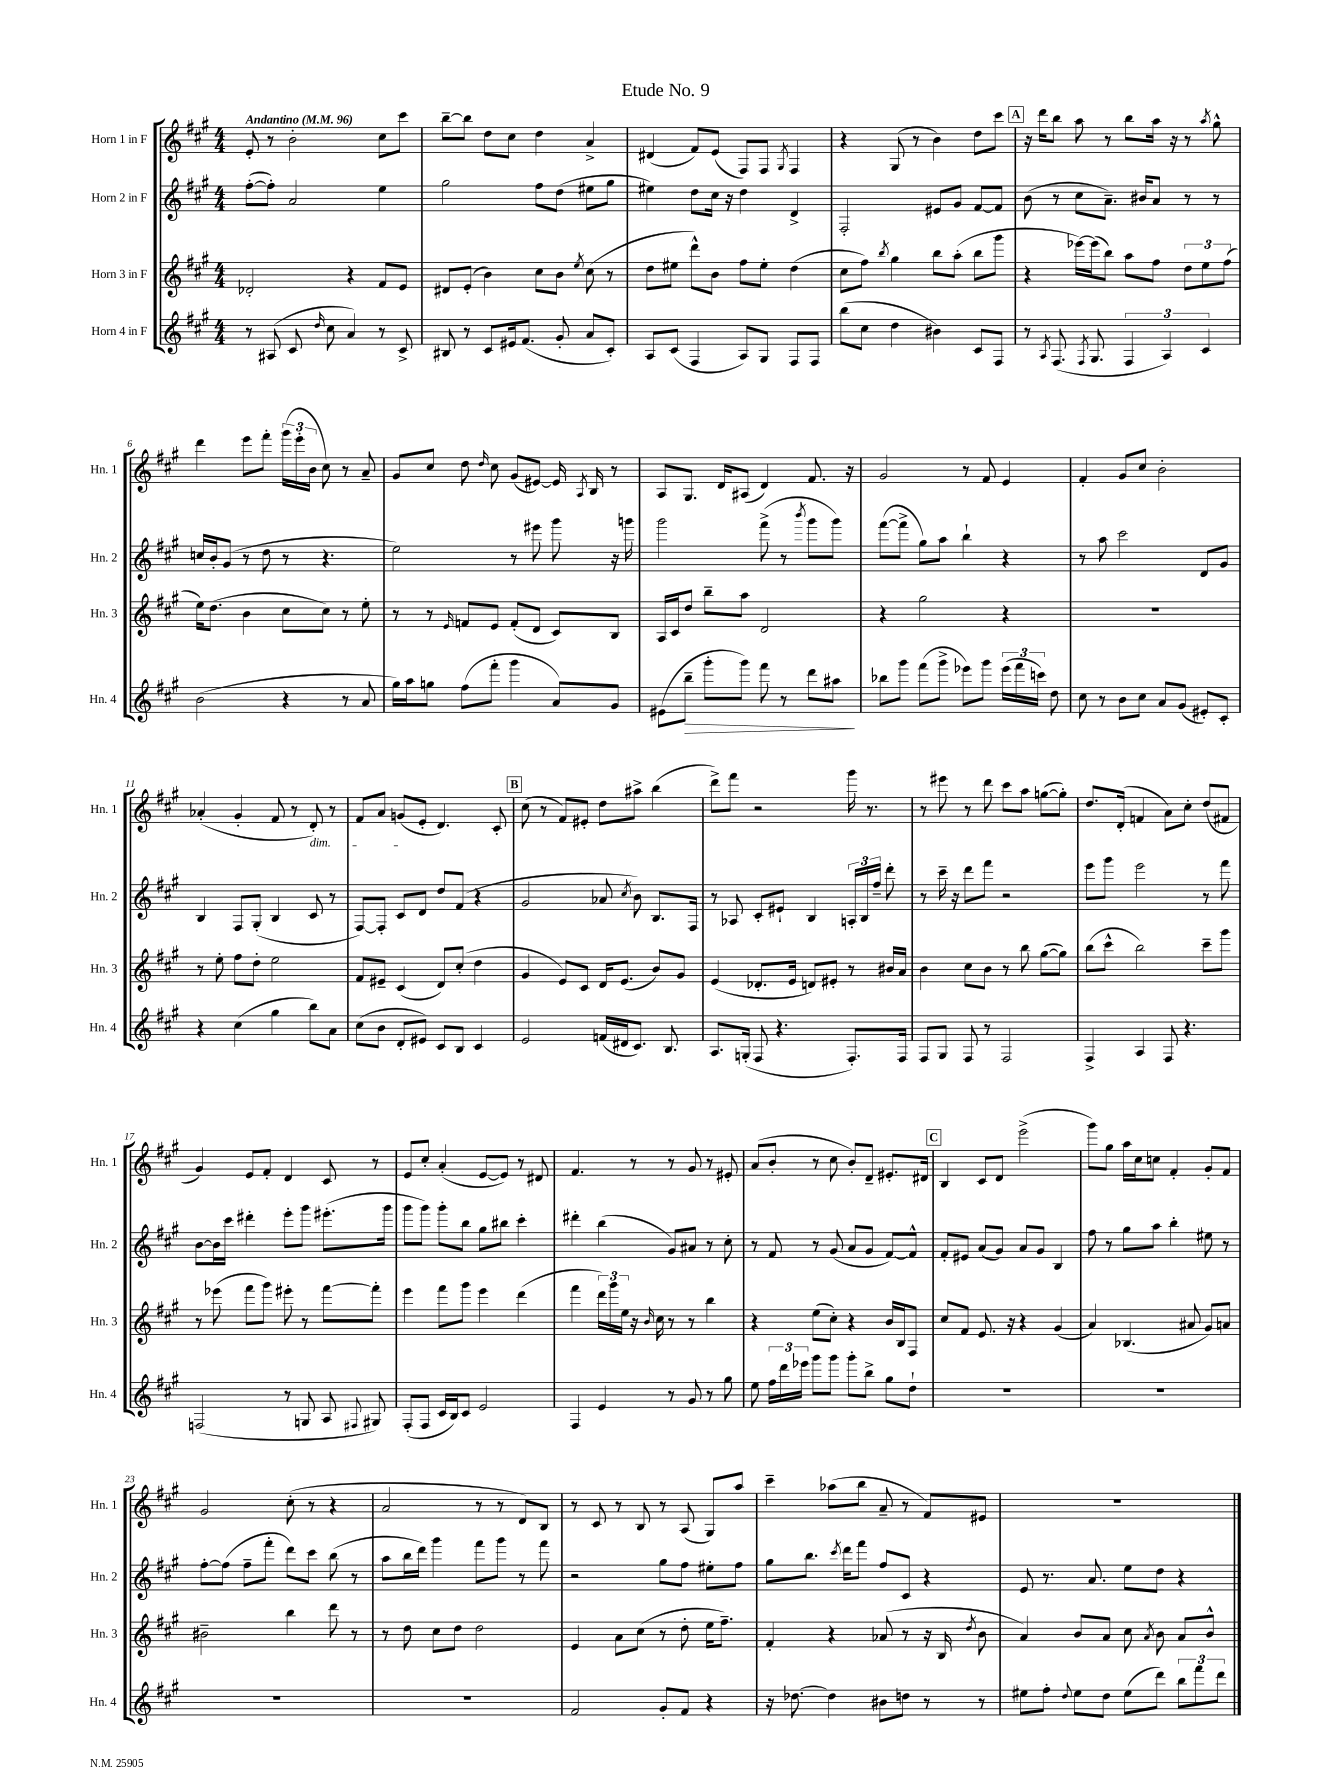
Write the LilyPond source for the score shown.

\header { title = "Etude No. 9" }
<<
\new StaffGroup <<
\new Staff = "s0" \with { instrumentName = "Horn 1 in F" shortInstrumentName = "Hn. 1" } {
    \clef treble \key a \major \numericTimeSignature \time 4/4 \tempo "Andantino" 4 = 96
    \autoBeamOff e'8-. r8 b'2-. cis''8[ cis'''8] |
    b''8[~-- b''8] d''8[ cis''8] d''4 a'4-> |
    dis'4( fis'8[) e'8]( fis8[) fis8] \acciaccatura { gis8 } fis4 |
    r4 gis8( r8 b'4) d''8[ cis'''8] |
    \mark \markup { \box "A" } r16 d'''16[ b''8] a''8 r8 b''8[ a''16] r16 r8 \acciaccatura { a''8 } gis''8-^ |
    d'''4 e'''8[ fis'''8]-. \tuplet 3/2 { gis'''16[( e'''16-. b'16] } cis''8) r8 a'8-- |
    gis'8[ cis''8] d''8 \grace { d''16 } cis''8 gis'8[( eis'8]~) eis'16 \acciaccatura { a8 } b16 r8 |
    a8[ gis8.] d'16[ ais8]( d'4) fis'8. r16 |
    gis'2 r8 fis'8 e'4 |
    fis'4-. gis'8[ cis''8] b'2-. |
    aes'4-.( gis'4-. fis'8 r8 d'8-.\dim) r8 |
    fis'8[ a'8] g'8[\!( e'8]-. d'4.) cis'8-. |
    \mark \markup { \box "B" } cis''8( r8 fis'8[) eis'8]-. d''8[ ais''8]-> b''4( |
    d'''8[->) fis'''8] r2 gis'''16 r8. |
    r8 eis'''8 r8 d'''8 cis'''8[ a''8] g''8[~( g''8]-.) |
    d''8.[ d'16]-.( f'4 a'8[) cis''8]-. d''8[( fis'8] |
    gis'4) e'8[ fis'8]-. d'4 cis'8 r8 |
    e'8[ cis''8]-. a'4-.( e'8[~ e'8]) r8 dis'8 |
    fis'4. r8 r8 gis'8 r8 eis'8-. |
    a'8[( b'8]-. r8 cis''8 b'8[-.) d'8]-- eis'8.[-. dis'16] |
    \mark \markup { \box "C" } b4 cis'8[ d'8] e'''2->( |
    gis'''8[) gis''8] a''16[ cis''16 c''8] fis'4-. gis'8[-. fis'8] |
    gis'2 cis''8-.( r8 r4 |
    a'2 r8 r8 d'8[) b8] |
    r8 cis'8 r8 b8 r8 a8( gis8[) a''8] |
    cis'''4-- aes''8[( b''8] a'8-- r8 fis'8[) eis'8] |
    R1 \bar "|." |
}
\new Staff = "s1" \with { instrumentName = "Horn 2 in F" shortInstrumentName = "Hn. 2" } {
    \clef treble \key a \major \numericTimeSignature \time 4/4
    \autoBeamOff fis''8[~-.( fis''8]-.) a'2 e''4 |
    gis''2 fis''8[ d''8]( eis''8[ gis''8] |
    eis''4) d''8[ cis''16] r16 d''4 d'4-> |
    fis2-. eis'8[ gis'8] fis'8[~ fis'8] |
    \mark \markup { \box "A" } b'8( r8 cis''8[ a'8.]--) bis'16[ a'8] r8 r8 |
    c''16[ b'16-. gis'8]( r8 d''8 r8 r4. |
    e''2) r8 eis'''8 gis'''8 r16 g'''16 |
    gis'''2 fis'''8->( r8 \acciaccatura { b'''8 } gis'''8[ gis'''8]) |
    fis'''8[~( fis'''8]-> gis''8[) a''8] b''4-! r4 |
    r8 a''8 cis'''2 d'8[ gis'8] |
    b4 fis8[ gis8]-.( b4 cis'8 r8 |
    fis8[~) fis8]-. cis'8[ d'8] d''8[ fis'8]( r4 |
    \mark \markup { \box "B" } gis'2 aes'8 \acciaccatura { cis''8 } b'8) b8.[ fis16] |
    r8 aes8 cis'8[-. eis'8]-! b4 \tuplet 3/2 { a16[-. b16 fis''16]-- } d'''8-. |
    r8 cis'''16-- r16 d'''8[ fis'''8] r2 |
    e'''8[ gis'''8] e'''2 r8 fis'''8 |
    b'8[~ b'16 cis'''16] dis'''4-. e'''8[-. gis'''8] eis'''8.[-.( gis'''16] |
    gis'''8[ gis'''8]) gis'''8[-. b''8] gis''8[ bis''8] cis'''4-. |
    dis'''4-. b''4( gis'8[) ais'8] r8 cis''8-. |
    r8 fis'8 r8 gis'8( a'8[ gis'8] fis'8[~) fis'8]-^ |
    \mark \markup { \box "C" } fis'8[-. eis'8] a'8[( gis'8]) a'8[ gis'8] b4 |
    fis''8 r8 gis''8[ a''8] b''4-. eis''8 r8 |
    fis''8[~-. fis''8]( fis''8[-- fis'''8]-. d'''8[) cis'''8] b''8( r8 |
    a''8[ b''16 d'''16]) gis'''4 fis'''8[ gis'''8] r8 fis'''8 |
    r2 gis''8[ fis''8] eis''8[-. fis''8] |
    gis''8[ b''8.] \acciaccatura { cis'''8 } d'''16[ fis'''8] fis''8[ cis'8] r4 |
    e'8 r8. a'8. e''8[ d''8] r4 \bar "|." |
}
\new Staff = "s2" \with { instrumentName = "Horn 3 in F" shortInstrumentName = "Hn. 3" } {
    \clef treble \key a \major \numericTimeSignature \time 4/4
    \autoBeamOff des'2-. r4 fis'8[ e'8] |
    dis'8[ e'8]-.( b'4) cis''8[ b'8] \acciaccatura { e''8 } cis''8( r8 |
    d''8[ eis''8] d'''8[-^) b'8] fis''8[ eis''8]-. d''4( |
    cis''8[ fis''8]) \acciaccatura { b''8 } gis''4 b''8[ a''8]-.( b''8[ gis'''8] |
    \mark \markup { \box "A" } r4 ees'''16[~) ees'''16( b''8]) a''8[ fis''8] \tuplet 3/2 { d''8[ e''8 fis''8]( } |
    e''16[) d''8.]( b'4 cis''8[ cis''8]) r8 e''8-. |
    r8 r8 \grace { e'16 } f'8[ e'8] f'8[-.( d'8] cis'8[) b8] |
    a16[ cis'16 d''8] b''8[-- a''8] d'2 |
    r4 gis''2 r4 |
    R1 |
    r8 e''8-. fis''8[ d''8]-. e''2 |
    fis'8[ eis'8]-- cis'4( d'8[) cis''8]-.( d''4 |
    \mark \markup { \box "B" } gis'4 e'8[) cis'8] d'16[ e'8.]( b'8[) gis'8] |
    e'4( des'8.[-. e'16] d'8[) eis'8]-. r8 bis'16[ a'16] |
    b'4 cis''8[ b'8] r8 b''8 gis''8[~( gis''8]) |
    b''8[( cis'''8]-^ b''2) cis'''8[-- gis'''8] |
    r8 ees'''8( fis'''8[ gis'''8]) eis'''8-. r8 fis'''8[~ fis'''8]-. |
    e'''4 fis'''8[ gis'''8] e'''4 d'''4( |
    fis'''4 \tuplet 3/2 { d'''16[) gis'''16 e''16] } r16 \grace { b'16 } cis''16 r8 r8 b''4 |
    r4 e''8[( cis''8]-.) r4 b'16[ b16 fis8] |
    \mark \markup { \box "C" } cis''8[ fis'8] e'8. r16 r4 gis'4( |
    a'4) bes4.( ais'8 gis'8[) a'8] |
    bis'2-- b''4 d'''8 r8 |
    r8 d''8 cis''8[ d''8] d''2 |
    e'4 a'8[ cis''8]( r8 d''8-. e''16[ fis''8.]--) |
    fis'4-. r4 aes'8( r8 r16 b16 \acciaccatura { d''8 } b'8 |
    a'4) b'8[ a'8] cis''8 \acciaccatura { a'8 } b'8 a'8[ b'8]-^ \bar "|." |
}
\new Staff = "s3" \with { instrumentName = "Horn 4 in F" shortInstrumentName = "Hn. 4" } {
    \clef treble \key a \major \numericTimeSignature \time 4/4
    \autoBeamOff r8 ais8( cis'8 \grace { d''16 } cis''8 a'4) r8 cis'8-> |
    bis8 r8 cis'8[ eis'16 fis'8.]( gis'8-. a'8[ cis'8]-.) |
    a8[ cis'8]( fis4 a8[) gis8] fis8[ fis8] |
    b''8[( cis''8] d''4 bis'4) cis'8[ fis8] |
    \mark \markup { \box "A" } r8 \acciaccatura { a8 } fis8.( \acciaccatura { fis8 } gis8. \tuplet 3/2 { fis4 a4) cis'4 } |
    b'2( r4 r8 a'8 |
    gis''16[) a''16 g''8] fis''8[( fis'''8]-. gis'''4 a'8[) gis'8] |
    eis'8[( b''8]--\> gis'''8[-. gis'''8]) fis'''8 r8 d'''8[ ais''8]\! |
    bes''8[ gis'''8] fis'''8[( gis'''8]-> ees'''8[) gis'''8] \tuplet 3/2 { ees'''16[( fis'''16 c'''16]) } d''8 |
    cis''8 r8 b'8[ cis''8] a'8[ gis'8]( eis'8[-.) cis'8]-. |
    r4 cis''4( gis''4 b''8[) a'8] |
    cis''8[( b'8] d'8[-. eis'8]) cis'8[ b8] cis'4 |
    \mark \markup { \box "B" } e'2 f'16[( dis'16 cis'8.]) b8. |
    a8.[ g16]-.( fis8 r4. fis8.[-.) fis16] |
    fis8[ gis8] fis8 r8 fis2 |
    fis4-> a4 fis8 r4. |
    f2( r8 g8 a8 \appoggiatura { fis8 } gis8) |
    fis8[-.( fis8] cis'16[ b16) cis'8] e'2 |
    fis4 e'4 r8 gis'8 r8 gis''8 |
    e''8 \tuplet 3/2 { fis''16[ d'''16 ees'''16] } gis'''8[ gis'''8] gis'''8[-. b''8]-> gis''8[ d''8]-! |
    \mark \markup { \box "C" } R1 |
    R1 |
    R1 |
    R1 |
    fis'2 gis'8[-. fis'8] r4 |
    r16 des''8.~ des''4 bis'8[ d''8] r8 r8 |
    eis''8[ fis''8]-. \appoggiatura { d''8 } eis''8[ d''8] eis''8[( d'''8]) \tuplet 3/2 { b''8[ fis'''8 d'''8] } \bar "|." |
}
>>
>>
